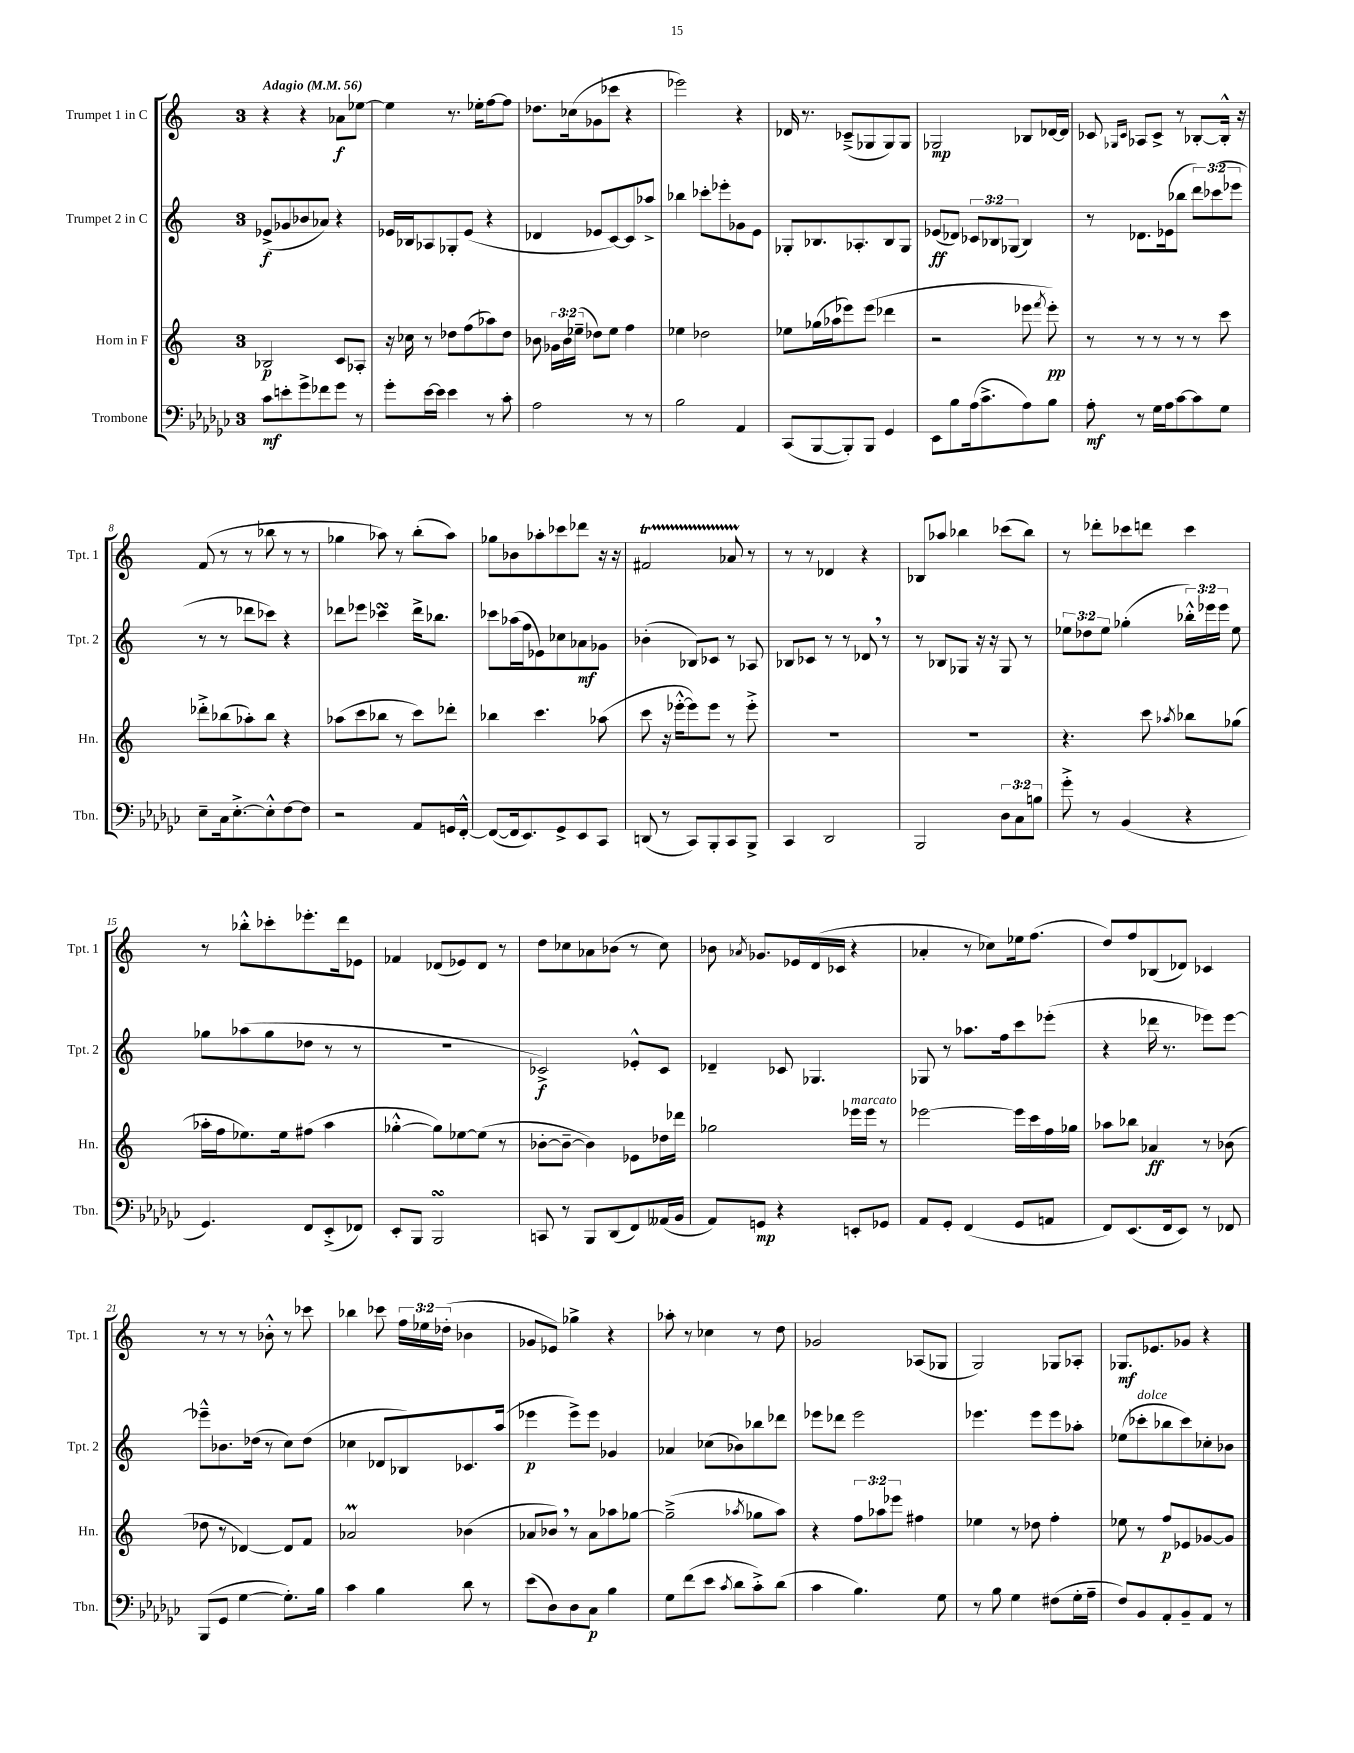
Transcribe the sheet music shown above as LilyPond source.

<<
\new StaffGroup <<
\new Staff = "s0" \with { instrumentName = "Trumpet 1 in C" shortInstrumentName = "Tpt. 1" } {
    \clef treble \key c \major \once \override Staff.TimeSignature.style = #'single-digit \time 3/4 \override Staff.TupletNumber.text = #tuplet-number::calc-fraction-text \tempo "Adagio" 4 = 56
    \autoBeamOff r4 r4 aes'8[\f ees''8]~ |
    ees''4 r8. ees''16[-. f''8~ f''8] |
    des''8.[ ces''16( ges'8 ces'''8] r4 |
    ees'''2) r4 |
    des'16 r8. ces'8[--->( ges8 ges8) ges8] |
    ges2\mp bes8[ des'16~ des'16] |
    ces'8 \grace { ges16[ ces'16] } aes8[ ces'8]-> r8 bes8[~-. bes16]-.-^ r16 |
    f'8( r8 r8 bes''8 r8 r8 |
    ges''4 aes''8) r8 b''8[-.( aes''8]) |
    ges''8[ bes'8 aes''8-. ces'''8 des'''8] r16 r16 |
    fis'2\startTrillSpan aes'8 r8\stopTrillSpan |
    r8 r8 des'4 r4 |
    bes8[ aes''8] bes''4 ces'''8[( bes''8]) |
    r8 des'''8[-. ces'''8 d'''8] ces'''4 |
    r8 bes''8[-.-^ ces'''8-. ees'''8.-. d'''16 ees'8] |
    fes'4 des'8[( ees'8) des'8] r8 |
    d''8[ ces''8 aes'8 bes'8]( r8 ces''8) |
    bes'8 \acciaccatura { aes'8 } ges'8.[ ees'16 d'16( ces'16] r4 |
    aes'4-. r8 ces''8[) ees''16 f''8.]( |
    d''8[) f''8 bes8( des'8]) ces'4 |
    r8 r8 r8 bes'8-.-^ r8 ces'''8 |
    bes''4 ces'''8 \tuplet 3/2 { f''16[ ees''16 des''16]-.( } bes'4 |
    ges'8[ ees'8]) ges''4-> r4 |
    aes''8-. r8 ces''4 r8 d''8 |
    ges'2 aes8[( ges8] |
    g2) ges8[ aes8]-. |
    ges8.[\mf ees'8. ges'8] r4 \bar "|." |
}
\new Staff = "s1" \with { instrumentName = "Trumpet 2 in C" shortInstrumentName = "Tpt. 2" } {
    \clef treble \key c \major \once \override Staff.TimeSignature.style = #'single-digit \time 3/4 \override Staff.TupletNumber.text = #tuplet-number::calc-fraction-text
    \autoBeamOff ees'8[->\f( ges'8 bes'8 aes'8]) r4 |
    ees'16[ bes16 aes8 ges8-. ees'8]( r4 |
    des'4 ees'8[ c'8~) c'8 aes''8]-> |
    bes''4 ces'''8[-. ees'''8-. ges'8 e'8] |
    ges8[-. bes8. aes8.-. bes8 ges8] |
    ees'8[\ff( des'8]) \tuplet 3/2 { ces'8[ bes8 ges8]( } bes4) |
    r8 des'8.[ ees'16( bes''8] \tuplet 3/2 { d'''8[) ces'''8( ees'''8] } |
    r8 r8 des'''8[ ces'''8]) r4 |
    des'''8[ ees'''8] ces'''4\turn des'''16[-> bes''8.] |
    ces'''8[ aes''16( f''16 ees'8) ces''8 aes'8\mf ges'8] |
    bes'4-.( bes8[) ces'8] r8 aes8 |
    bes8[ ces'8] r8 r8 des'8 \breathe r8 |
    r8 bes8[ ges8] r16 r16 ges8 r8 |
    \tuplet 3/2 { ees''8[ des''8 ees''8] } ges''4-.( \tuplet 3/2 { bes''16[-.-^) ees'''16 ees'''16] } ees''8 |
    ges''8[ aes''8( ges''8 des''8] r8 r8 |
    R2. |
    ces'2->\f) ees'8[-.-^ ces'8] |
    des'4-- ces'8 ges4. |
    ges8 r8 aes''8.[ f''16 c'''8 ees'''8]-.( |
    r4 des'''16 r8. ees'''8[) ees'''8]~ |
    ees'''8[---^ bes'8. des''16]( r8 c''8[) des''8]( |
    ces''4 des'8[ bes8) ces'8. a''16]( |
    ees'''4\p ees'''8[->) ees'''8] ges'4 |
    aes'4 ces''8[( bes'8) bes''8 des'''8] |
    ees'''8[ des'''8] ees'''2 |
    ees'''4. ees'''8[ ees'''8 aes''8]-. |
    ees''8[( ces'''8-.^\markup { \italic "dolce" } bes''8 ces'''8) ces''8-. bes'8] \bar "|." |
}
\new Staff = "s2" \with { instrumentName = "Horn in F" shortInstrumentName = "Hn." } {
    \clef treble \key c \major \once \override Staff.TimeSignature.style = #'single-digit \time 3/4 \override Staff.TupletNumber.text = #tuplet-number::calc-fraction-text
    \autoBeamOff bes2\p c'8[ aes8]-. |
    r16 ces''16 r8 des''8[ f''8( aes''8) des''8] |
    bes'8 \tuplet 3/2 { ges'16[ bes'16 ees''16]--( } des''8[) ees''8] f''4 |
    ees''4 des''2 |
    ees''8[ ges''16( aes''16 ees'''8) ees'''8]( des'''4 |
    r2 ees'''8 \acciaccatura { f'''8 } ees'''8-.\pp) |
    r8 r8 r8 r8 r8 c'''8 |
    des'''8[-.-> bes''8( aes''8-.) bes''8] r4 |
    aes''8[( c'''8 bes''8] r8 c'''8[) des'''8]-. |
    bes''4 c'''4. aes''8( |
    c'''8 r16 ees'''16[~-.-^ ees'''8) ees'''8] r8 ees'''8-.-> |
    R2. |
    R2. |
    r4. c'''8 \acciaccatura { aes''8 } bes''8[ ges''8]( |
    aes''16[-. f''16 ees''8.) ees''16 fis''8]( aes''4 |
    ges''4~-.-^ ges''8[) ees''8~ ees''8]( r8 |
    bes'8[~-. bes'8]~-- bes'4) ees'8[ des''16 des'''16] |
    ges''2 ees'''16[^\markup { \italic "marcato" } ees'''16] r8 |
    ees'''2~ ees'''16[ c'''16 f''16 ges''16] |
    aes''8[ bes''8] aes'4\ff r8 bes'8( |
    des''8 r8 des'4~) des'8[ f'8] |
    aes'2\prall bes'4( |
    aes'8[ bes'8]) \breathe r8 aes'8[ aes''8 ges''8]~ |
    ges''2--->( \acciaccatura { aes''8 } ges''8[ aes''8]) |
    r4 \tuplet 3/2 { f''8[ aes''8 ees'''8] } fis''4 |
    ees''4 r8 des''8 f''4-. |
    ees''8 r8 f''8[\p ees'8 ges'8~ ges'8] \bar "|." |
}
\new Staff = "s3" \with { instrumentName = "Trombone" shortInstrumentName = "Tbn." } {
    \clef bass \key ges \major \once \override Staff.TimeSignature.style = #'single-digit \time 3/4 \override Staff.TupletNumber.text = #tuplet-number::calc-fraction-text
    \autoBeamOff ces'8[\mf e'8-. ges'8-> fes'8 ges'8] r8 |
    ges'8[-. ees'16~ ees'16] ees'4 r8 ces'8-. |
    aes2 r8 r8 |
    bes2 aes,4 |
    ces,8[( bes,,8~ bes,,8-.) bes,,8] ges,4 |
    ees,8[ bes8 aes16( ces'8.-> aes8) bes8] |
    aes8-.\mf r8 ges16[ aes16 ces'8~ ces'8 ges8] |
    ees8[-- ces16 ees8.~-.-> ees8-.-^ f8~ f8] |
    r2 aes,8[ g,16 f,16]~-.-^ |
    f,8[~( f,16 ees,8.) ges,8-> ees,8 ces,8] |
    d,8( r8 ces,8[) bes,,8-. ces,8 bes,,8]-> |
    ces,4 des,2 |
    bes,,2 \tuplet 3/2 { des8[ ces8 b8] } |
    ges'8-.-> r8 bes,4( r4 |
    ges,4.) f,8[ ees,8-.->( fes,8]) |
    ees,8[-. bes,,8] bes,,2\turn |
    c,8 r8 bes,,8[ des,8( f,8) aeses,16( bes,16] |
    aes,8[) g,8]\mp r4 e,8[-. ges,8] |
    aes,8[ ges,8]-. f,4( ges,8[ a,8] |
    f,8[) ees,8.( f,16 ees,8]) r8 fes,8 |
    bes,,8[( ges,8] ges4~ ges8.[-.) bes16] |
    ces'4 bes4 des'8 r8 |
    ees'8[( des8) des8 ces8]\p bes4 |
    ges8[ f'8( ees'8] \acciaccatura { ces'8 } des'8[ ces'8-.->) des'8]( |
    ces'4 bes4.) ges8 |
    r8 bes8 ges4 fis8[( ges16-. aes16]-- |
    f8[) bes,8 aes,8-. bes,8-- aes,8] r8 \bar "|." |
}
>>
>>
